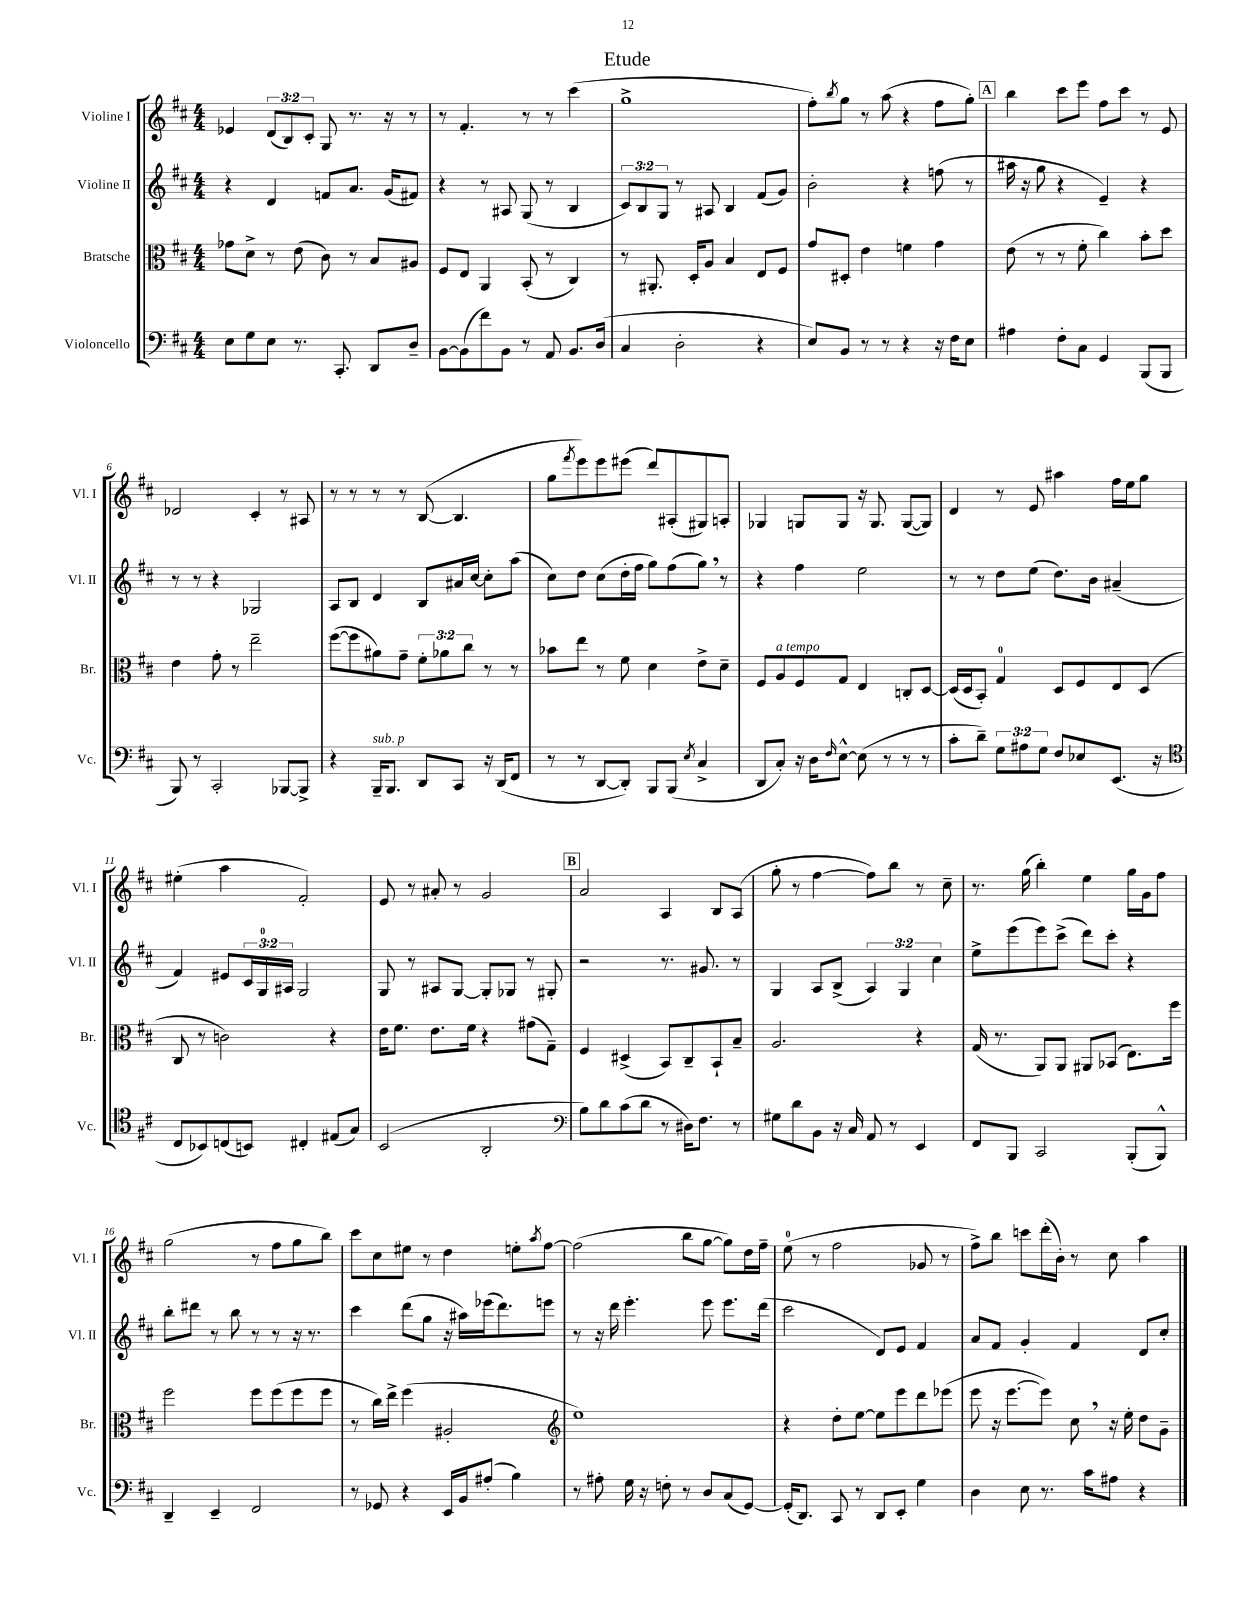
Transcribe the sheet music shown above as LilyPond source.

\header { title = "Etude" }
<<
\new StaffGroup <<
\new Staff = "s0" \with { instrumentName = "Violine I" shortInstrumentName = "Vl. I" } {
    \clef treble \key d \major \numericTimeSignature \time 4/4 \override Staff.TupletNumber.text = #tuplet-number::calc-fraction-text
    ees'4 \tuplet 3/2 { d'8( b8) cis'8-. } g8 r8. r16 r8 |
    r8 fis'4.-. r8 r8 cis'''4( |
    g''1-> |
    fis''8-.) \acciaccatura { b''8 } g''8 r8 a''8( r4 fis''8 g''8-.) |
    \mark \markup { \box "A" } b''4 cis'''8 e'''8 fis''8 cis'''8 r8 e'8 |
    des'2 cis'4-. r8 ais8 |
    r8 r8 r8 r8 b8~( b4. |
    g''8 \acciaccatura { fis'''8 } e'''8) e'''8 eis'''8( d'''8) ais8-.( gis8) a8-. |
    ges4 g8 g8 r16 g8. g8~( g8) |
    d'4 r8 e'8 ais''4 fis''16 e''16 g''8 |
    eis''4-.( a''4 fis'2-.) |
    e'8 r8 ais'8-. r8 g'2 |
    \mark \markup { \box "B" } a'2 a4 b8 a8( |
    g''8-. r8 fis''4~ fis''8) b''8 r8 cis''8-- |
    r8. g''16( b''4-.) e''4 g''16 g'16 fis''8 |
    g''2( r8 fis''8 g''8 b''8) |
    cis'''8 cis''8 eis''8 r8 d''4 e''8-. \acciaccatura { a''8 } fis''8~ |
    fis''2( b''8 g''8~ g''8) d''16 fis''16-- |
    e''8-0( r8 fis''2 ges'8 r8 |
    fis''8->) b''8 c'''8 d'''16-.( b'16-.) r8 cis''8 a''4 \bar "|." |
}
\new Staff = "s1" \with { instrumentName = "Violine II" shortInstrumentName = "Vl. II" } {
    \clef treble \key d \major \numericTimeSignature \time 4/4 \override Staff.TupletNumber.text = #tuplet-number::calc-fraction-text
    r4 d'4 f'8 a'8. g'16( fis'8) |
    r4 r8 ais8 g8( r8 b4 |
    \tuplet 3/2 { cis'8) b8 g8 } r8 ais8 b4 fis'8( g'8) |
    b'2-. r4 f''8( r8 |
    \mark \markup { \box "A" } ais''16 r16 g''8 r4 e'4--) r4 |
    r8 r8 r4 ges2 |
    a8 b8 d'4 b8 ais'16 cis''16~ cis''8-. a''8( |
    cis''8) d''8 cis''8( d''16-. fis''16 g''8) fis''8( g''8) \breathe r8 |
    r4 fis''4 e''2 |
    r8 r8 d''8 e''8( d''8.) b'16 ais'4--( |
    fis'4) eis'8 \tuplet 3/2 { cis'16 g16-0 ais16 } g2 |
    g8 r8 ais8 g8~ g8-. ges8 r8 gis8-. |
    \mark \markup { \box "B" } r2 r8. gis'8. r8 |
    g4 a8 b8->( \tuplet 3/2 { a4) g4 cis''4 } |
    e''8-> e'''8( e'''8) cis'''8->( d'''8) cis'''8-. r4 |
    b''8-. dis'''8 r8 b''8 r8 r8 r16 r8. |
    cis'''4 d'''8( g''8 r16 ais''16) ees'''16( d'''8.) e'''8 |
    r8 r16 d'''16 e'''4.-. e'''8 e'''8. d'''16( |
    cis'''2 d'8) e'8 fis'4 |
    a'8 fis'8 g'4-. fis'4 d'8 cis''8-. \bar "|." |
}
\new Staff = "s2" \with { instrumentName = "Bratsche" shortInstrumentName = "Br." } {
    \clef alto \key d \major \numericTimeSignature \time 4/4 \override Staff.TupletNumber.text = #tuplet-number::calc-fraction-text
    ges'8 d'8-> r8 e'8( cis'8) r8 b8 ais8 |
    fis8 e8 a,4 b,8-.( r8 cis4) |
    r8 ais,8.-. d16-. a8 b4 e8 fis8 |
    g'8 dis8-. e'4 f'4 g'4 |
    \mark \markup { \box "A" } e'8( r8 r8 fis'8-. cis''4) b'8-. d''8 |
    e'4 g'8-. r8 e''2-- |
    fis''8~( fis''8 ais'8) g'8-- \tuplet 3/2 { fis'8-. aes'8 cis''8 } r8 r8 |
    bes'8 e''8 r8 fis'8 d'4 e'8-> d'8-- |
    fis8 a8^\markup { \italic "a tempo" } fis8 g8 e4 c8-. d8~ |
    d16( d16 b,8-.) g4-0 d8 fis8 e8 d8( |
    cis8 r8 c'2) r4 |
    e'16 fis'8. e'8. fis'16 r4 gis'8( g8--) |
    \mark \markup { \box "B" } fis4 dis4->( b,8) cis8-- b,8-! b8-- |
    a2. r4 |
    g16( r8. a,8) a,8 ais,8 bes,8( e8.) fis''16 |
    fis''2 fis''8 fis''8( fis''8 fis''8 |
    r8 cis''16) e''16-> fis''4( ais2-. |
    \clef treble e''1) |
    r4 d''8-. e''8~ e''8 e'''8 d'''8 ees'''8( |
    e'''8 r16 e'''8.~ e'''8) cis''8 \breathe r16 e''16-. d''8 g'8-- \bar "|." |
}
\new Staff = "s3" \with { instrumentName = "Violoncello" shortInstrumentName = "Vc." } {
    \clef bass \key d \major \numericTimeSignature \time 4/4 \override Staff.TupletNumber.text = #tuplet-number::calc-fraction-text
    e8 g8 e8 r8. cis,8.-. d,8 d8-- |
    b,8~ b,8( fis'8) b,8 r8 a,8 b,8. d16( |
    cis4 d2-. r4 |
    e8) b,8 r8 r8 r4 r16 fis16 e8 |
    \mark \markup { \box "A" } ais4 fis8-. cis8 g,4 b,,8( b,,8 |
    b,,8) r8 cis,2-. bes,,8~ bes,,8-> |
    r4 b,,16--^\markup { \italic "sub. p" } b,,8. d,8 cis,8 r16 d,16( fis,8 |
    r8 r8 d,8~ d,8-.) b,,8 b,,8( \acciaccatura { e8 } cis4-> |
    d,8 cis8-.) r16 d16 \grace { fis16 } e8~-^ e8( r8 r8 r8 |
    cis'8-. d'8--) \tuplet 3/2 { g8 ais8 g8 } fis8 ees8 e,8.( r16 |
    \clef tenor cis8 bes,8) c8( b,8) cis4-. eis8( g8) |
    b,2( a,2-. |
    \mark \markup { \box "B" } \clef bass b8) d'8 cis'8( d'8 r8 dis16) fis8. r8 |
    gis8 d'8 b,8 r16 cis16 a,8 r8 e,4 |
    fis,8 b,,8 cis,2 b,,8-.( b,,8-^) |
    d,4-- e,4-- fis,2 |
    r8 ges,8 r4 e,16 b,16 ais8-.( b4) |
    r8 ais8-. g16 r16 f8-. r8 d8 cis8( g,8~) |
    g,16-.( d,8.) cis,8 r8 d,8 e,8-. g4 |
    d4 e8 r8. cis'16 ais8 r4 \bar "|." |
}
>>
>>
